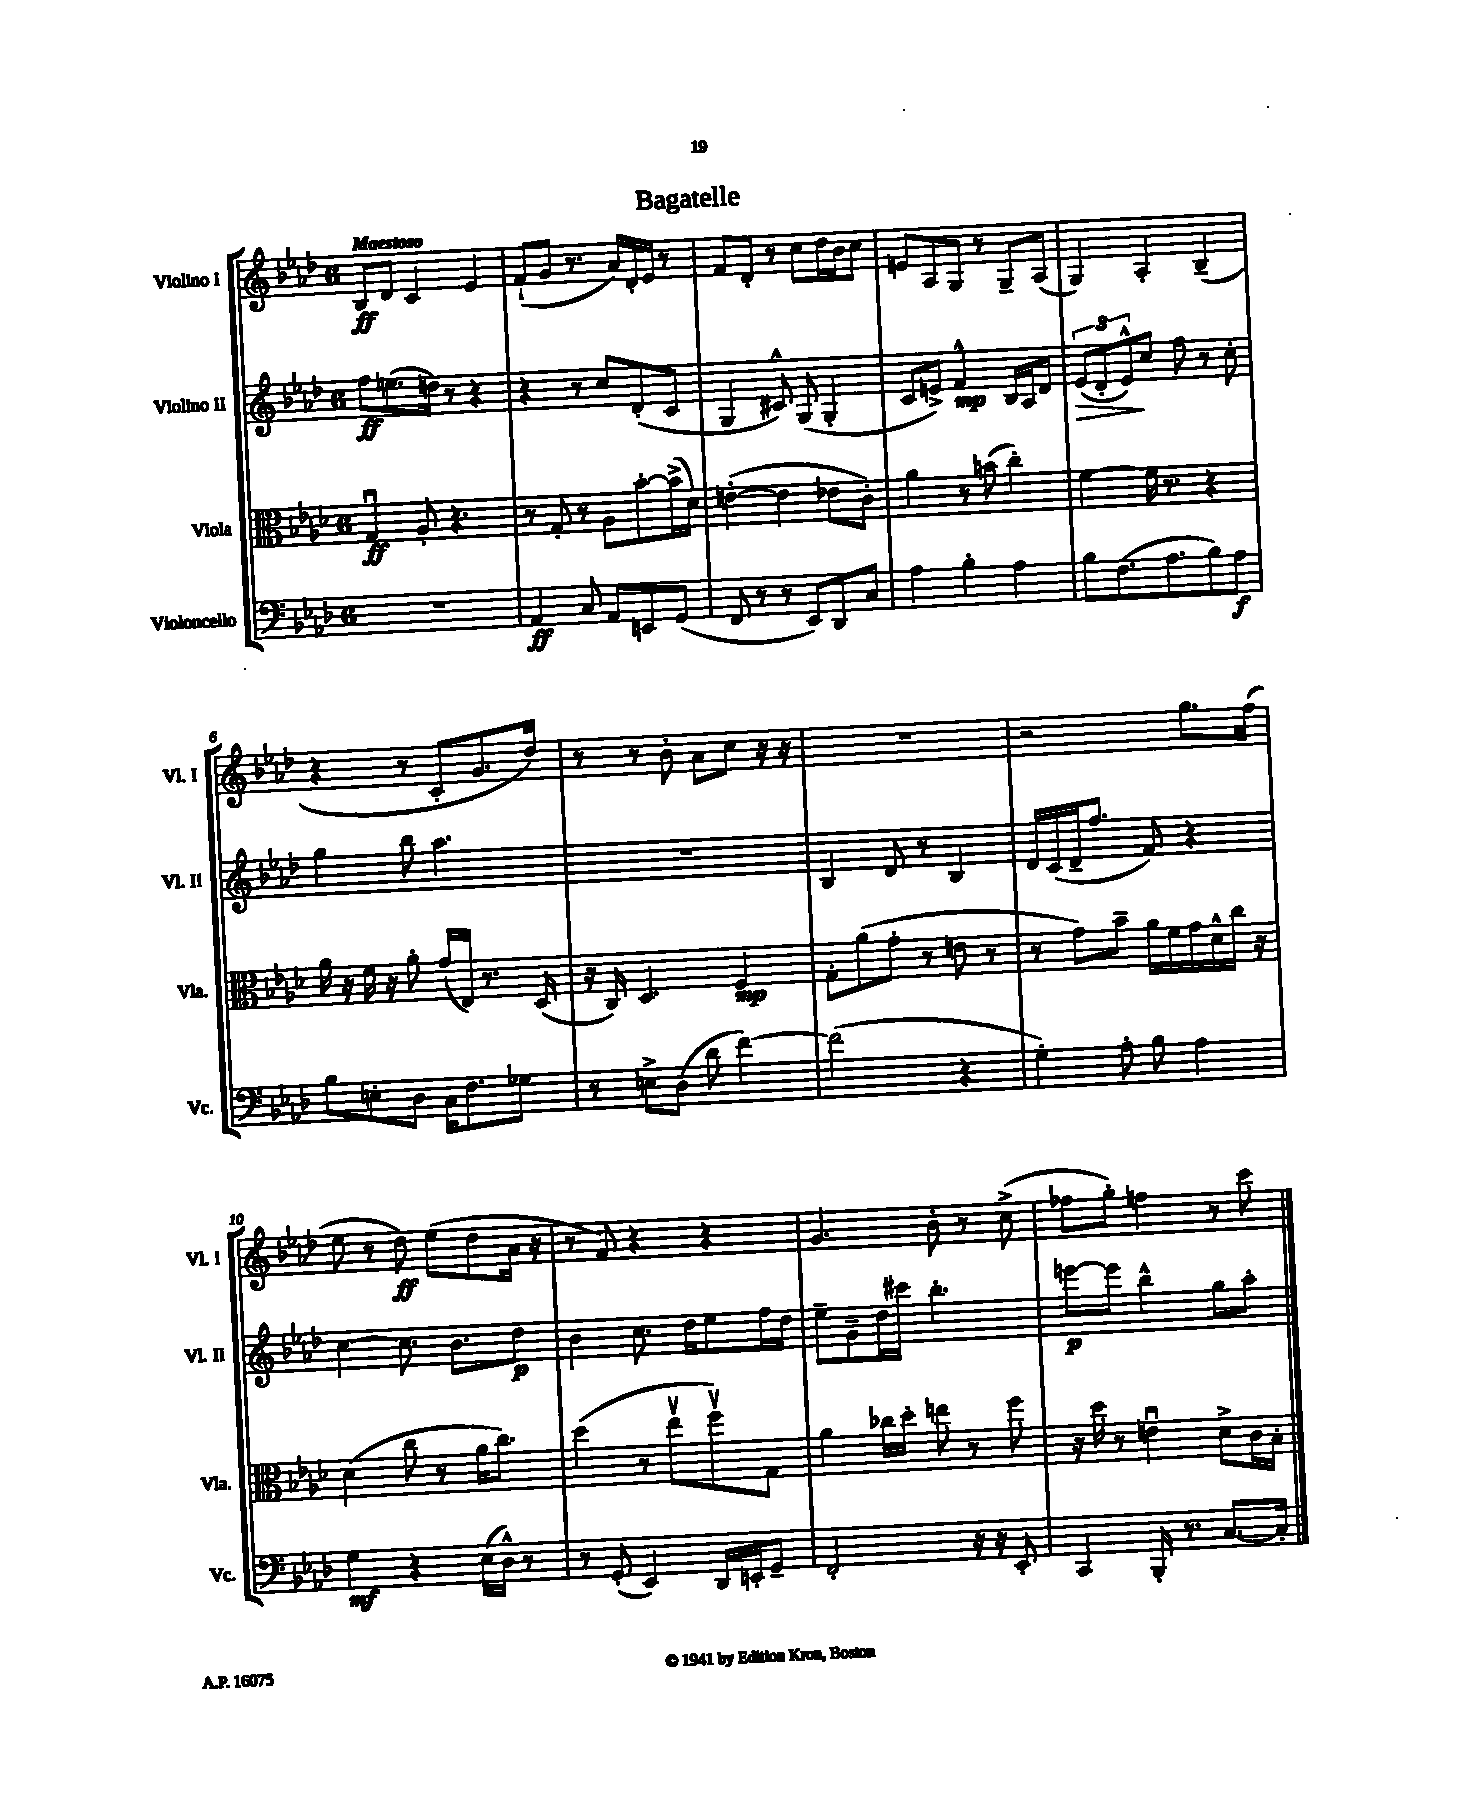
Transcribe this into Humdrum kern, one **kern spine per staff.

**kern	**dynam	**kern	**dynam	**kern	**dynam	**kern	**dynam
*part4	*part4	*part3	*part3	*part2	*part2	*part1	*part1
*staff4	*staff4	*staff3	*staff3	*staff2	*staff2	*staff1	*staff1
*I"Violoncello	*	*I"Viola	*	*I"Violino II	*	*I"Violino I	*
*I'Vc.	*	*I'Vla.	*	*I'Vl. II	*	*I'Vl. I	*
*clefF4	*	*clefC3	*	*clefG2	*	*clefG2	*
*k[b-e-a-d-]	*	*k[b-e-a-d-]	*	*k[b-e-a-d-]	*	*k[b-e-a-d-]	*
*M6/8	*	*M6/8	*	*M6/8	*	*M6/8	*
=1	=1	=1	=1	=1	=1	=1	=1
!	!	!	!	!	!	!LO:TX:a:B:t=Maestoso	!
2.r	.	4Gu/	ff	8ff\L	ff	8B-/L	ff
.	.	.	.	(8.een\	.	8d-/J	.
.	.	8A-'/	.	.	.	4c/	.
.	.	.	.	16ddn\Jk)	.	.	.
.	.	4.r	.	8r	.	.	.
.	.	.	.	4r	.	4e-/	.
=2	=2	=2	=2	=2	=2	=2	=2
4AA-/	ff	8r	.	4r	.	(8f`/L	.
.	.	8G'/	.	.	.	8g/J	.
8C/	.	8r	.	8r	.	8.r	.
8AA-/L	.	8A-\L	.	8cc/L	.	.	.
.	.	.	.	.	.	16a-/LL)	.
8EEn/	.	[8b-'\	.	(8d-'/	.	16d-'/	.
.	.	.	.	.	.	16e-/JJ	.
(8GG/J	.	(16b-^\L]	.	8c/J	.	8r	.
.	.	16d-\JJ)	.	.	.	.	.
=3	=3	=3	=3	=3	=3	=3	=3
8FF/	.	([4en'\	.	4G/	.	8f/L	.
8r	.	.	.	.	.	8d-'/J	.
8r	.	4e\]	.	8c#X^^/)	.	8r	.
8EE-/L)	.	.	.	(8G/	.	8cc\L	.
8DD-/	.	8e-X\L	.	4G'/	.	16dd-\L	.
.	.	.	.	.	.	16b-\J	.
8C/J	.	8c'\J)	.	.	.	8cc\J	.
=4	=4	=4	=4	=4	=4	=4	=4
4A-\	.	4a-\	.	8c/L	.	8en/L	.
.	.	.	.	8en^/J)	.	8A-/	.
4B-'\	.	8r	.	4f^^/	mp	8G/J	.
.	.	(8bn\	.	.	.	8r	.
4A-\	.	4cc'\)	.	16B-/LL	.	8G~/L	.
.	.	.	.	16A-/J	.	.	.
.	.	.	.	8d-/J	.	(8A-/J	.
=5	=5	=5	=5	=5	=5	=5	=5
!	!	!	!	!	!LO:HP:b	!	!
8B-\L	.	[4f\	.	(12e-/L	>	4G/)	.
.	.	.	.	12d-'/	.	.	.
(8.F\	.	.	.	.	.	.	.
.	.	.	.	12e-^^/)	.	.	.
.	.	16f\]	.	8cc/J	]	4A-'/	.
8.A-\	.	8.r	.	.	.	.	.
.	.	.	.	8ff\	.	.	.
8B-\)	.	4r	.	8r	.	(4B-~/	.
8A-\J	f	.	.	8cc'\	.	.	.
!!LO:LB:g=z
=6	=6	=6	=6	=6	=6	=6	=6
8B-\L	.	16a-\	.	4gg\	.	4r	.
.	.	16r	.	.	.	.	.
8En'\	.	16f\	.	.	.	.	.
.	.	16r	.	.	.	.	.
8D-\J	.	8a-'\	.	8bb-\	.	8r	.
16C\KL	.	(16g/LL	.	4.aa-\	.	8c'/L	.
8.F\	.	16E-/JJ)	.	.	.	.	.
.	.	8.r	.	.	.	8.g/	.
8G-X\J	.	.	.	.	.	.	.
.	.	(16D-/	.	.	.	16dd-/Jk)	.
=7	=7	=7	=7	=7	=7	=7	=7
8r	.	16r	.	2.r	.	8r	.
.	.	16C/)	.	.	.	.	.
8En^\L	.	4.D-/	.	.	.	8r	.
(8D-\J	.	.	.	.	.	8b-'\	.
8d-\	.	.	.	.	.	8a-\L	.
[4f\)	.	4F/	mp	.	.	8cc\J	.
.	.	.	.	.	.	16r	.
.	.	.	.	.	.	16r	.
=8	=8	=8	=8	=8	=8	=8	=8
(2f\]	.	8G'\L	.	4B-/	.	2.r	.
.	.	(8a-\	.	.	.	.	.
.	.	8g'\J	.	8d-/	.	.	.
.	.	8r	.	8r	.	.	.
4r	.	8en\	.	4B-/	.	.	.
.	.	8r	.	.	.	.	.
=9	=9	=9	=9	=9	=9	=9	=9
4G'\)	.	8r	.	16d-/LL	.	2r	.
.	.	.	.	(16c/	.	.	.
.	.	8g\L)	.	16d-~/J	.	.	.
.	.	.	.	8.ff/J	.	.	.
8A-'\	.	8b-~\J	.	.	.	.	.
8B-\	.	16a-\LL	.	8f/)	.	.	.
.	.	16f\	.	.	.	.	.
4A-\	.	16g\	.	4r	.	8.gg\L	.
.	.	16d-^^\	.	.	.	.	.
.	.	16cc\JJ	.	.	.	.	.
.	.	16r	.	.	.	(16ff\Jk	.
!!LO:LB:g=z
=10	=10	=10	=10	=10	=10	=10	=10
4G\	mf	(4d-\	.	[4cc\	.	8ee-\	.
.	.	.	.	.	.	8r	.
4r	.	8cc\	.	8.cc\]	.	8dd-\)	ff
.	.	8r	.	.	.	(8ee-\L	.
.	.	.	.	8.b-\L	.	.	.
(16E-\LL	.	16a-\KL	.	.	.	8dd-\	.
16D-^^\JJ)	.	8.cc\J)	.	.	.	.	.
8r	.	.	.	8dd-\J	p	16a-\Jk	.
.	.	.	.	.	.	16r	.
=11	=11	=11	=11	=11	=11	=11	=11
8r	.	(4dd-\	.	4b-\	.	8r	.
(8GG'/	.	.	.	.	.	8f/)	.
4EE-/)	.	8r	.	8.cc\	.	4r	.
.	.	8ee-v\L	.	.	.	.	.
.	.	.	.	16dd-\KL	.	.	.
16DD-/LL	.	8ffv\)	.	8ee-\	.	4r	.
16EEn'/J	.	.	.	.	.	.	.
8GG~/J	.	8G\J	.	16ff\L	.	.	.
.	.	.	.	16dd-\JJ	.	.	.
=12	=12	=12	=12	=12	=12	=12	=12
2FF'/	.	4a-\	.	8ee-~\L	.	4.g/	.
.	.	.	.	8g~\	.	.	.
.	.	16cc-X\LL	.	16dd-\L	.	.	.
.	.	16dd-'\JJ	.	16ccc#X\JJ	.	.	.
.	.	8een\	.	4.bb-'\	.	8b-'\	.
16r	.	8r	.	.	.	8r	.
16r	.	.	.	.	.	.	.
8EE-'/	.	8ff\	.	.	.	(8cc^\	.
=13	=13	=13	=13	=13	=13	=13	=13
4CC/	.	16r	.	[8eeen\L	p	8ff-X\L	.
.	.	16dd-\	.	.	.	.	.
.	.	8r	.	8eee\J]	.	8gg'\J)	.
16BBB-'/	.	4enu\	.	4bb-^^\	.	4ffn\	.
8.r	.	.	.	.	.	.	.
[8.C/L	.	8d-^\L	.	8gg\L	.	8r	.
.	.	16c\L	.	8aa-'\J	.	8ccc\	.
16C'/Jk]	.	16B-'\JJ	.	.	.	.	.
==	==	==	==	==	==	==	==
*-	*-	*-	*-	*-	*-	*-	*-
